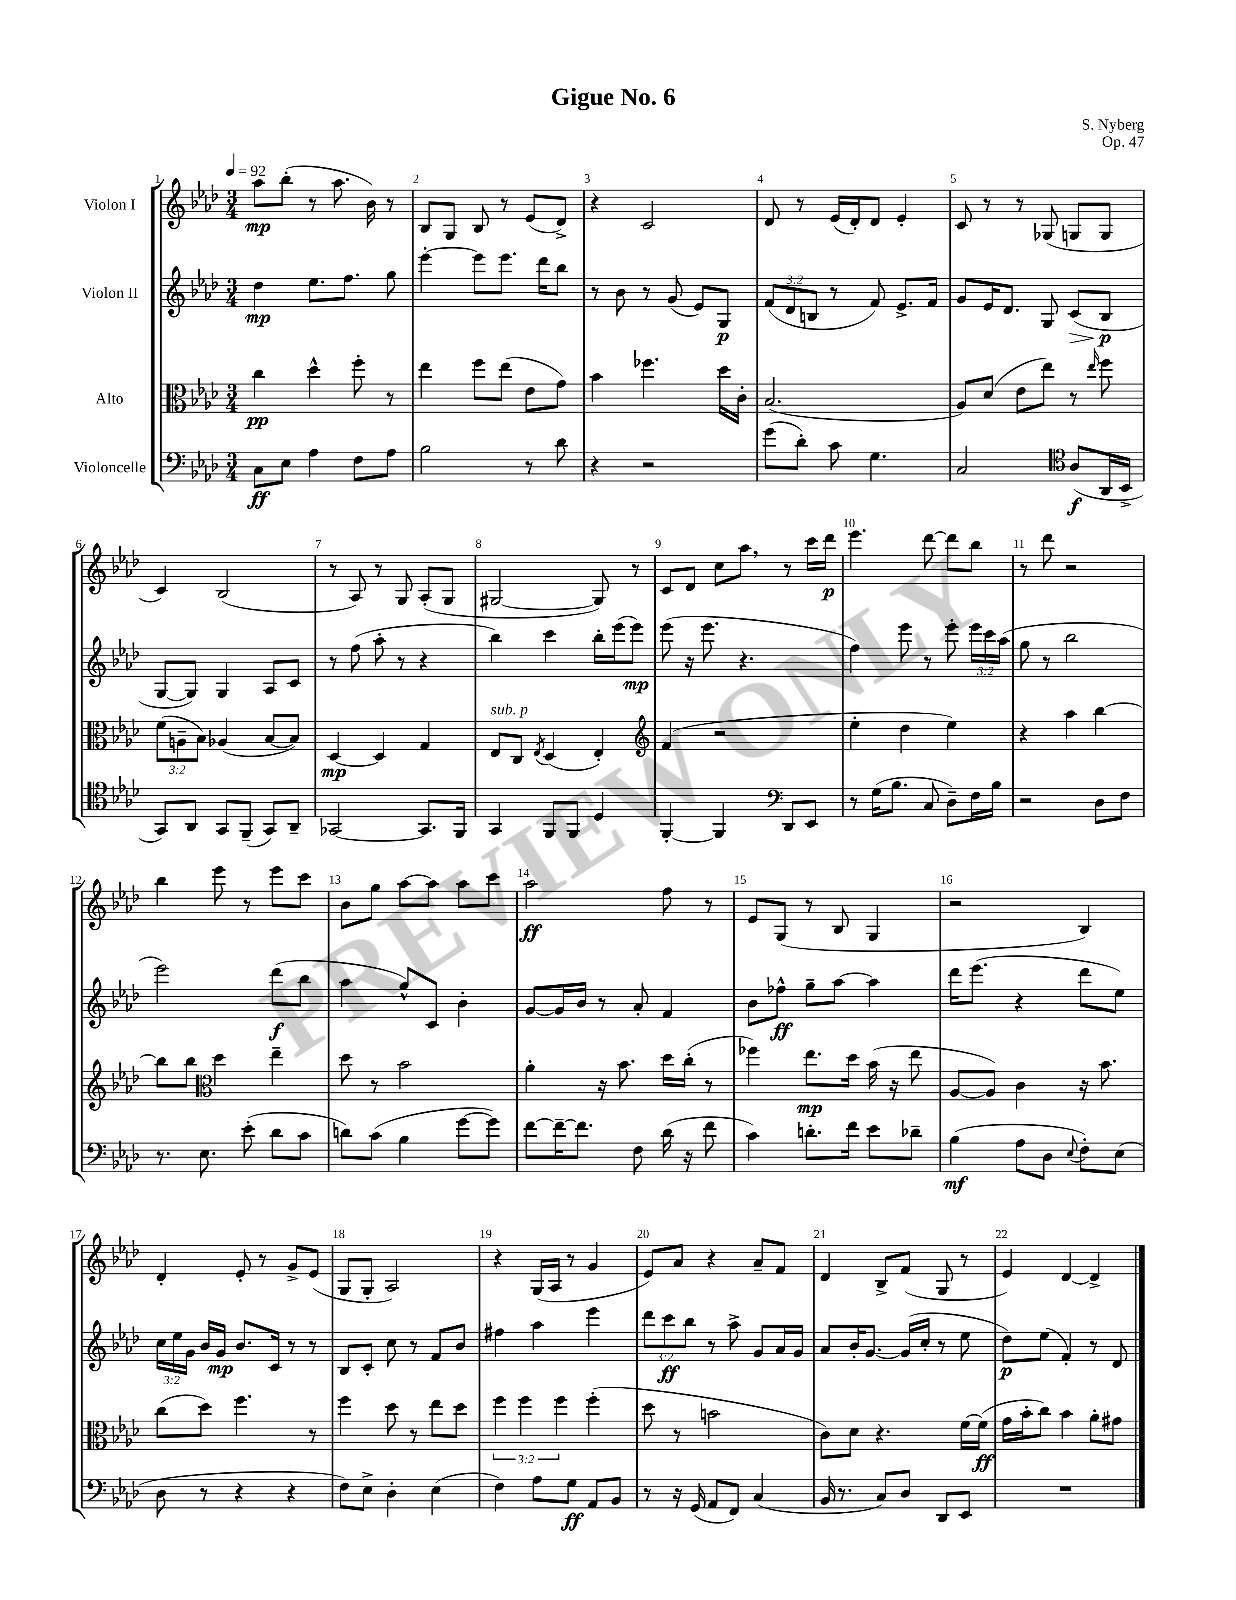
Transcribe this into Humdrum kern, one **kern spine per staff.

**kern	**kern	**kern	**kern
*staff4	*staff3	*staff2	*staff1
*clefF4	*clefC3	*clefG2	*clefG2
*k[b-e-a-d-]	*k[b-e-a-d-]	*k[b-e-a-d-]	*k[b-e-a-d-]
*M3/4	*M3/4	*M3/4	*M3/4
*MM92	*MM92	*MM92	*MM92
8C	4cc	4dd-	8aa-
8E-	.	.	(8bb-'
4A-	4dd-^^	8.ee-	8r
.	.	.	8.aa-
.	.	8.ff	.
8F	8ff'	.	.
.	.	.	16b-)
8A-	8r	8gg	8r
=	=	=	=
2B-	4ee-	[4eee-'	8B-
.	.	.	8G
.	8ff	8eee-]	8B-
.	(8ee-	8.eee-	8r
8r	8e-	.	(8e-
.	.	16ddd-	.
8d-	8g)	8bb-	8d-^)
=	=	=	=
4r	4b-	8r	4r
.	.	8b-	.
2r	4.ff-	8r	2c
.	.	(8g	.
.	.	8e-)	.
.	16dd-	8G	.
.	16c'	.	.
=	=	=	=
(8g	(2.B-	(12f	8d-
.	.	12d-	.
8d-')	.	.	8r
.	.	12B	.
8c	.	8r	(16e-
.	.	.	16d-')
4.G	.	8f)	8d-
.	.	8.e-^	4e-'
.	.	16f	.
=	=	=	=
2C	8A-)	8g	8c
.	(8d-	16e-	8r
.	.	8.d-	.
.	8e-	.	8r
.	8ee-)	8G	(8G-
*clefC4	*	*	*
(8A-	8r	(8c	8G
.	16qqee-	.	.
16AA-	8ff	8B-	8G
16BB-^	.	.	.
=	=	=	=
8GG)	(12f	[8G	4c)
.	12A~	.	.
8AA-	.	8G])	.
.	12B-)	.	.
8GG	(4A-	4G	(2B-
(8FF~	.	.	.
8GG)	[8B-	8A-	.
8AA-~	8B-])	8c	.
=	=	=	=
[2GG-	[4D-	8r	8r
.	.	(8ff	8A-)
.	4D-]	8aa-'	8r
.	.	8r	8G
8.GG-]	4G	4r	(8A-'
.	.	.	8G
16FF	.	.	.
=	=	=	=
4GG	8E-	4bb-)	[2G#
.	8C	.	.
.	8qE-	.	.
8FF	(4D-	4ccc	.
8FF	.	.	.
4D-	4E-')	16bb-'	8G#])
.	.	(16eee-	.
.	.	8eee-)	8r
=	=	=	=
*	*clefG2	*	*
[4FF'	(4f	(8eee-	8c
.	.	16r	8d-
.	.	8.eee-	.
4FF]	2r	.	8cc
.	.	4.r	8aa-
*clefF4	*	*	*
8DD-	.	.	8r
8EE-	.	.	16ccc
.	.	.	16ddd-
=	=	=	=
8r	4ee-'	4ff)	4.eee-
(16G	.	.	.
8.B-	.	.	.
.	4dd-	8eee-	.
8C	.	8r	[8ddd-
8D-~)	4ee-)	8eee-'	8ddd-]
16F	.	24eee-	8bb-
.	.	24ccc	.
16B-	.	.	.
.	.	(24aa-	.
=	=	=	=
2r	4r	8gg	8r
.	.	8r	8ddd-
.	4aa-	2bb-	2r
8D-	[4bb-	.	.
8F	.	.	.
=	=	=	=
8.r	8bb-]	2eee-)	4bb-
.	8bb-	.	.
8.E-	.	.	.
*	*clefC3	*	*
.	4dd-	.	8eee-
(8e-'	.	.	8r
8d-	4ee-~	(8ddd-	8eee-
8c	.	8bb-	8ccc
=	=	=	=
8d)	8dd-	4aa-	8b-
(8c	8r	.	8gg
4B-	2b-	8gg^^)	[8aa-
.	.	8c	8aa-]
[8g	.	4b-'	8aa-
8g])	.	.	8ccc
=	=	=	=
[8f	4a-'	[8g	2aa-
16f~_	.	16g]	.
8.f]	.	16b-	.
.	16r	8r	.
.	8.b-	.	.
8F	.	8a-'	.
(16d-	16dd-	4f	8ff
16r	(16cc'	.	.
8f	8r	.	8r
=	=	=	=
4c)	4ff-)	8b-	8e-
.	.	8ff-^^	(8G
8.d'	8.ee-	8gg~	8r
.	.	[8aa-	8B-
16f	16dd-	.	.
8e-	(16b-	4aa-]	4G
.	16r	.	.
8d-~	8ee-	.	.
=	=	=	=
(4B-	[8A-	16ddd-	2r
.	.	(8.eee-	.
.	8A-])	.	.
8A-	4c	4r	.
8D-	.	.	.
8qqE-	.	.	.
8F')	16r	8ddd-	4B-)
.	8.b-	.	.
(8E-	.	8ee-)	.
=	=	=	=
8D-	(8cc	24cc	4d-'
.	.	24ee-	.
.	.	24g	.
8r	8dd-)	16b-	.
.	.	16g	.
4r	4.ff	8.b-	8e-'
.	.	.	8r
.	.	16c	.
4r	.	8r	8g^
.	8r	8r	(8e-
=	=	=	=
8F)	4ff	8B-	8G
8E-^	.	8c'	8G'
4D-'	8dd-	8cc	2A-)
.	8r	8r	.
(4E-	8ee-	8f	.
.	8dd-	8b-	.
=	=	=	=
4F)	6ff	4ff#	4r
.	6ff	.	.
8A-	.	4aa-	(16G
.	.	.	16A-
.	6ff	.	.
8G	.	.	8r
8AA-	(4ff'	4eee-	4g
8BB-	.	.	.
=	=	=	=
8r	8dd-	12ddd-	8e-)
.	.	12ccc	.
16r	8r	.	8a-
.	.	12bb-	.
(16GG	.	.	.
8AA-	2b	8r	4r
8FF)	.	8aa-^	.
(4C	.	8g	8a-~
.	.	16a-	8f
.	.	16g	.
=	=	=	=
16BB-	8c)	8a-	4d-
8.r	.	.	.
.	8d-	16b-'	.
.	.	[8.g	.
8C)	4.r	.	8B-^
8D-	.	(16g]	(8f
.	.	16cc'	.
8DD-	.	8r	8G
8EE-	[16f	8ee-	8r
.	(16f]	.	.
=	=	=	=
2.r	16g	8dd-)	4e-)
.	16b-'	.	.
.	8cc)	(8ee-	.
.	4b-	4f')	[4d-
.	8a-'	8r	4d-^]
.	8g#	8d-	.
==	==	==	==
*-	*-	*-	*-
